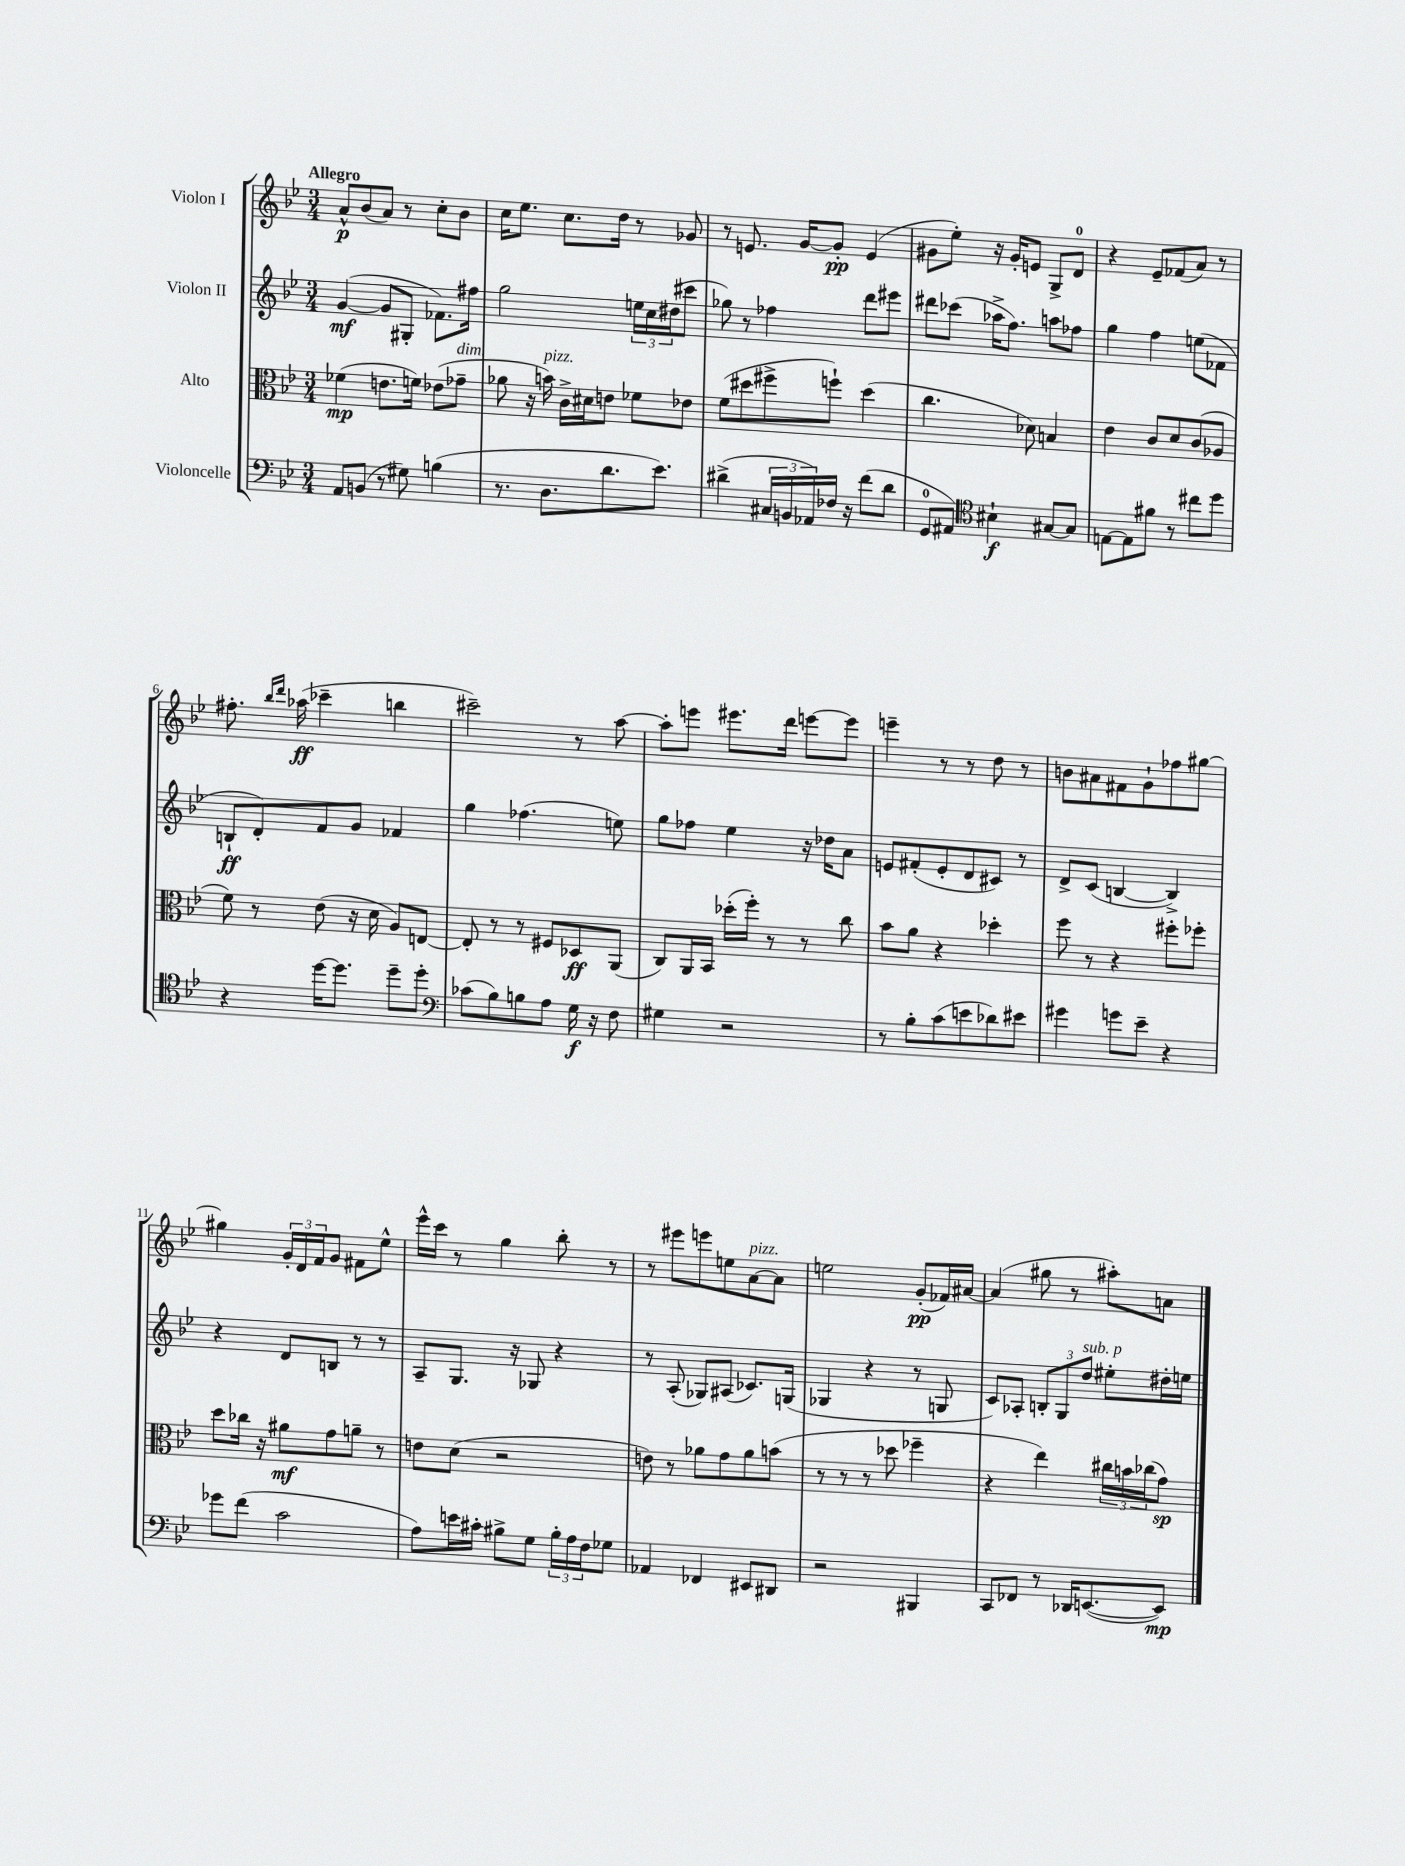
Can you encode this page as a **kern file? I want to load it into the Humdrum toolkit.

**kern	**kern	**kern	**kern
*staff4	*staff3	*staff2	*staff1
*clefF4	*clefC3	*clefG2	*clefG2
*k[b-e-]	*k[b-e-]	*k[b-e-]	*k[b-e-]
*M3/4	*M3/4	*M3/4	*M3/4
8AA	(4f-	([4g	8a^^
(8BB	.	.	(8b-
8r	8.e	8g]	8a)
8G#)	.	8G#'	8r
.	16f)	.	.
(4B	(8e-	8.f-)	8cc'
.	8g-~	.	8b-
.	.	16ff#	.
=	=	=	=
8.r	8a-	2gg	16cc
.	.	.	8.ee-
.	16r	.	.
8.D	16b)	.	.
.	16c^	.	8.cc
.	16d#	.	.
8.d	8e	.	.
.	.	.	16dd
.	8f-	24ee	8r
.	.	24cc	.
8.e-)	.	.	.
.	.	(24dd#	.
.	8e-	8ccc#	8g-
=	=	=	=
(4d#^	(8f	8gg-)	8r
.	8dd#	8r	8.e
24C#	8ff#^	4ff-	.
24BB	.	.	.
.	.	.	[16g
24AA-)	.	.	.
16F-	8ff`)	.	8g']
16r	.	.	.
(8f	(4dd#	8ddd	(4e
8d#	.	8eee#	.
=	=	=	=
8GG	4.cc	8ddd#	8g#
8AA#)	.	(8ccc-	8ee-')
*clefC4	*	*	*
4B#`	.	16aa-^	16r
.	.	8.ff)	16g#'
.	8d-)	.	8e
[8G#	4B	8aa	8G^
8G#]	.	8ff-	8d
=	=	=	=
[8E	4e-	4gg	4r
8E]	.	.	.
8f#	8c	4ff	8e-~
8r	8d	.	(8f-
8cc#	(8c	(8ee	8a)
8dd	8A-	8f-	8r
=	=	=	=
4r	8f)	8B`	8.ff#'
.	8r	8d')	.
.	.	.	16qqbb-
.	.	.	16qqddd
.	.	.	(16aa-
[16dd	(8e-	8f	4ccc-~
8.dd]	.	.	.
.	16r	8g	.
.	16d	.	.
8dd~	8A)	4f-	4bb
8dd'	[8E	.	.
=	=	=	=
*clefF4	*	*	*
(8c-	8E']	4gg	2ccc#~)
8B-)	8r	.	.
8B	8r	(4.ff-	.
8A	8F#	.	.
16G	8D-	.	8r
16r	.	.	.
8F	(8AA	8ee)	[8aa
=	=	=	=
4G#	8C)	8gg	8aa']
.	16AA	8ff-	8eee
.	16BB-	.	.
2r	(16dd-'	4ee-	8.eee#
.	16ff')	.	.
.	8r	.	.
.	.	.	16ddd
.	8r	16r	[8eee
.	.	16dd-	.
.	8cc	8a	8eee]
=	=	=	=
8r	8b-	8e	4eee~
8B-'	8a	(8f#'	.
(8c	4r	8e'	8r
8e	.	8d	8r
8d-)	4dd-'	8c#)	8dd
8e#	.	8r	8r
=	=	=	=
4g#	8ff	8d^	8b
.	8r	(8c	8a#
8g	4r	[4B	8f#
8e-~	.	.	8g`
4r	8ff#'	4B^])	8ff-
.	8ff-'	.	[8gg#
=	=	=	=
8g-	8dd	4r	4gg#]
(8f	16cc-	.	.
.	16r	.	.
2c	8a#	8d	24g'
.	.	.	24d
.	.	.	24f
.	8g	8B	8g
.	8a~	8r	8f#
.	8r	8r	8ee-^^
=	=	=	=
8A)	8e	8A~	16eee-^^
.	.	.	16ccc
16e	(8d	8.G	8r
16c#'	.	.	.
8B#^	2r	.	4gg
.	.	16r	.
8G	.	8G-	.
24B#'	.	4r	8bb-'
24A	.	.	.
24F	.	.	.
8G-	.	.	8r
=	=	=	=
4AA-	8e)	8r	8r
.	8r	(8A'	8eee#
4FF-	8a-	8G-)	8eee
.	8g	(8A#	8ee
8EE#	8a-	8.c-)	[8a
8DD#	(8b	.	8a]
.	.	(16G	.
=	=	=	=
2r	8r	4G-	2ee
.	8r	.	.
.	8r	4r	.
.	8dd-	.	.
4BBB#	4ff-~	8r	(8g'
.	.	8G	16f-)
.	.	.	[16a#
=	=	=	=
8CC	4r	8c)	(4a#]
8FF-	.	8A-'	.
8r	4ee-)	12B'	8gg#
.	.	12G	.
16DD-	.	.	8r
.	.	12dd	.
([8.EE	.	.	.
.	24cc#	8ee#'	8aa#')
.	24b	.	.
.	(24cc-	.	.
8EE])	8g)	16dd#'	8a
.	.	16ee	.
==	==	==	==
*-	*-	*-	*-
